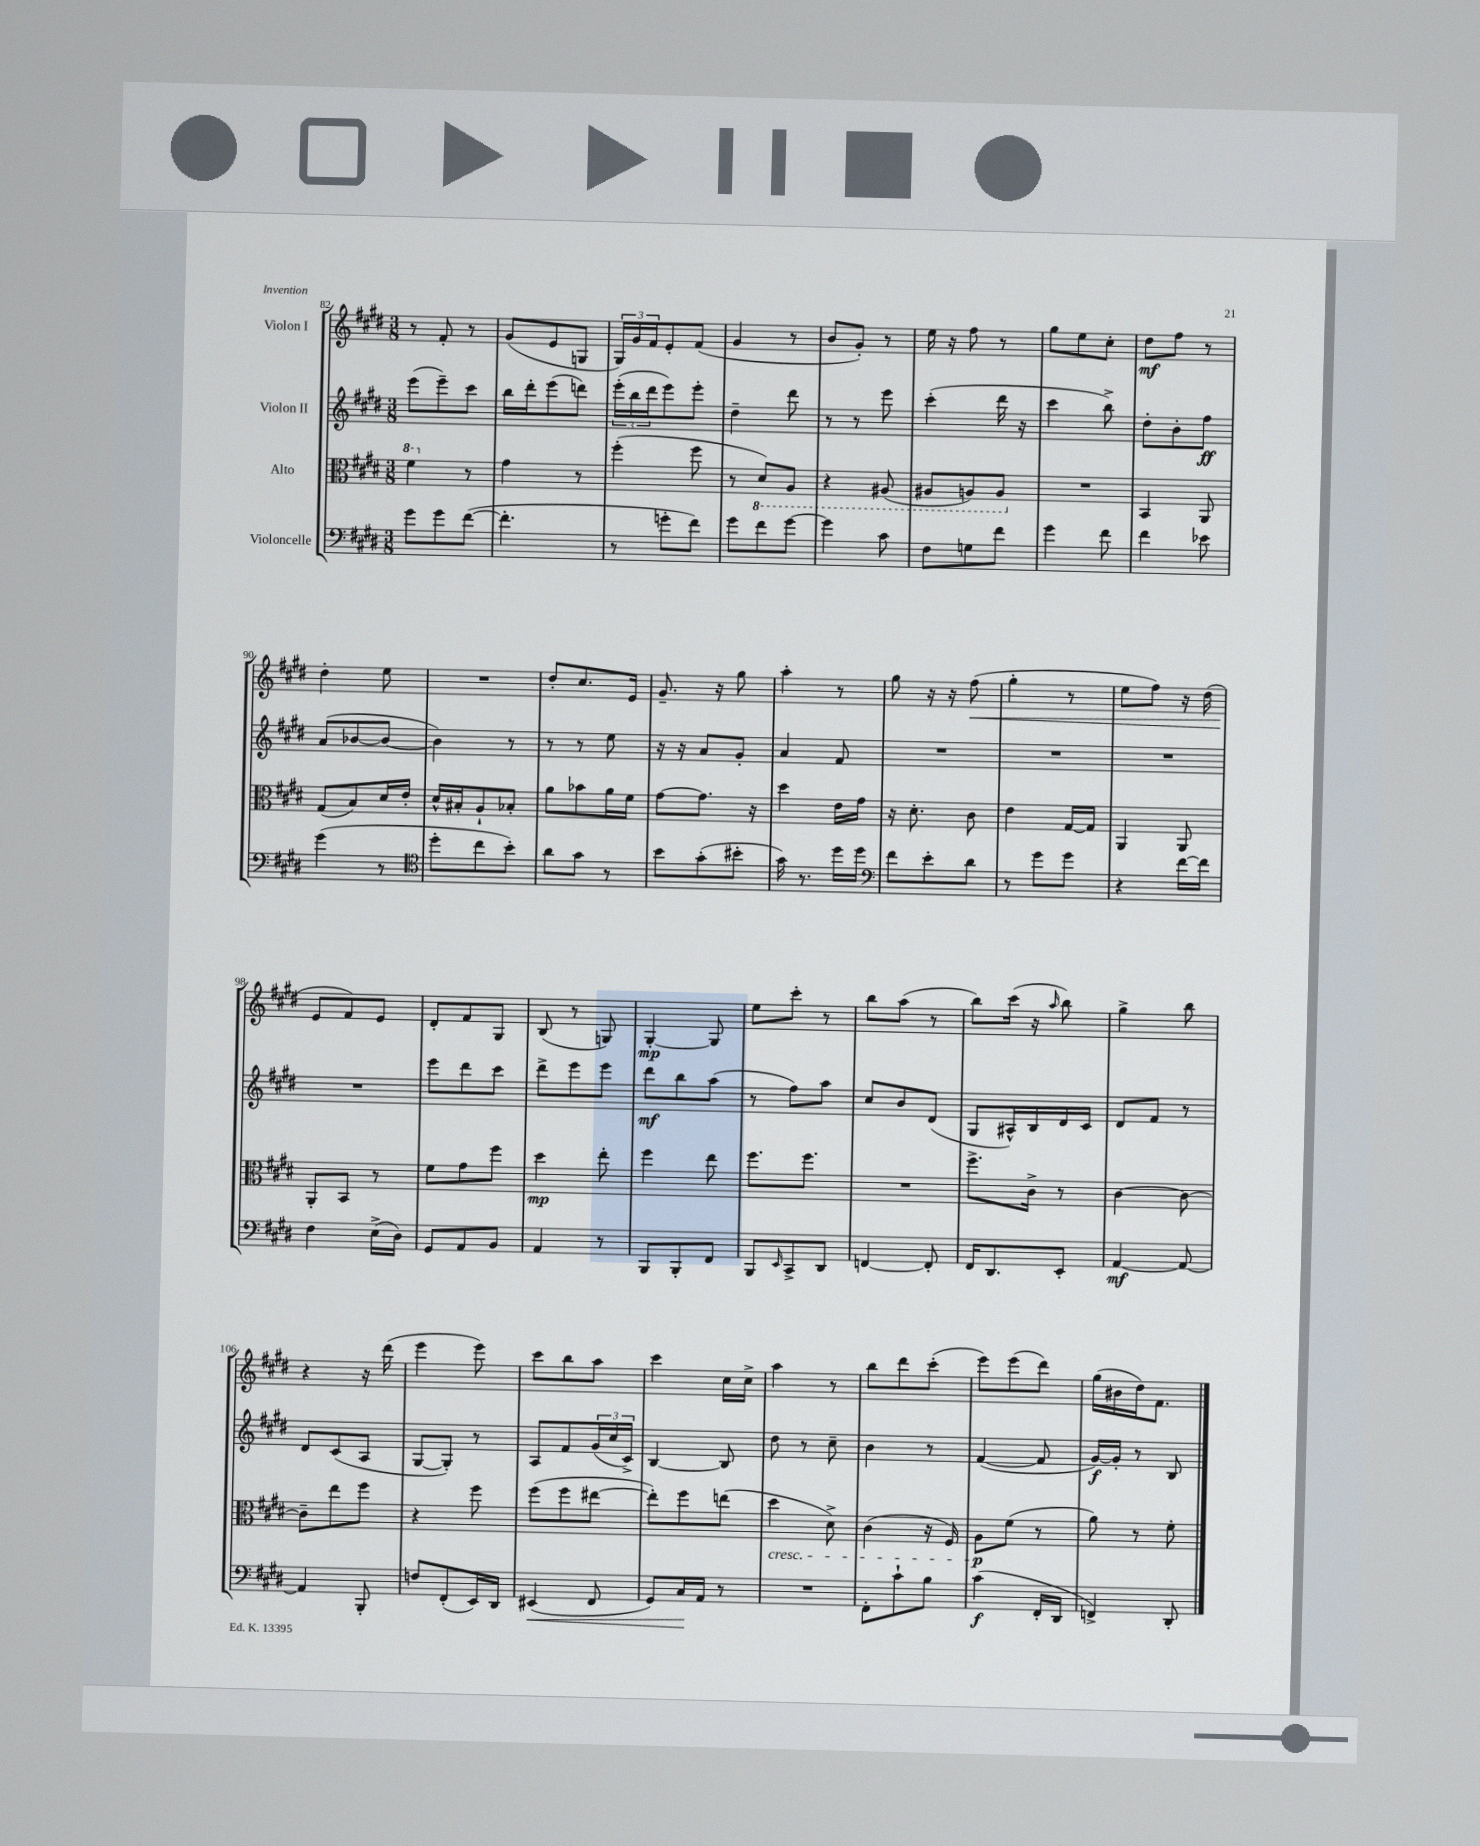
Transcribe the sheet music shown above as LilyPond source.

<<
\new StaffGroup <<
\new Staff = "s0" \with { instrumentName = "Violon I" } {
    \clef treble \key e \major \numericTimeSignature \time 3/8
    r8 fis'8-. r8 |
    gis'8( e'8 g8 |
    \tuplet 3/2 { gis16) gis'16 fis'16 } e'8-. fis'8( |
    gis'4 r8 |
    b'8 gis'8-.) r8 |
    e''16 r16 fis''8 r8 |
    gis''8 e''8 cis''8-. |
    dis''8\mf fis''8 r8 |
    dis''4-. e''8 |
    R4. |
    dis''8-. cis''8. e'16 |
    gis'8.-- r16 gis''8 |
    a''4-. r8 |
    gis''8 r16 r16 fis''8\<( |
    gis''4-. r8 |
    e''8 fis''8) r16 dis''16( |
    e'8\! fis'8) e'8 |
    dis'8-. fis'8 gis8 |
    b8( r8 g8) |
    gis4~-.\mp gis8 |
    e''8 cis'''8-. r8 |
    b''8 a''8( r8 |
    b''8) cis'''16( r16 \grace { a''16 } b''8) |
    gis''4-> b''8 |
    r4 r16 dis'''16( |
    e'''4 e'''8) |
    cis'''8 b''8 a''8 |
    cis'''4 cis''16 cis''16-> |
    a''4 r8 |
    b''8 dis'''8 cis'''8-.( |
    e'''8) e'''8( dis'''8) |
    gis''16( bis'16 dis''16) fis'8. \bar "|." |
}
\new Staff = "s1" \with { instrumentName = "Violon II" } {
    \clef treble \key e \major \numericTimeSignature \time 3/8
    e'''8( e'''8--) cis'''8 |
    b''16 dis'''16-. e'''8( d'''8) |
    \tuplet 3/2 { e'''16-.( b''16 dis'''16 } e'''8) e'''8-. |
    dis''4-- dis'''8 |
    r8 r8 e'''8 |
    cis'''4-.( dis'''16 r16 |
    cis'''4 b''8->) |
    dis''8-. b'8-. fis''8\ff |
    a'8( bes'8~ bes'8~ |
    bes'4) r8 |
    r8 r8 e''8 |
    r16 r16 a'8 gis'8-. |
    a'4 fis'8 |
    R4. |
    R4. |
    R4. |
    R4. |
    e'''8 dis'''8 cis'''8 |
    dis'''8-> e'''8 e'''8 |
    dis'''8\mf b''8 a''8( |
    r8 fis''8) a''8 |
    cis''8 b'8 dis'8( |
    gis8 ais16-^) b16 dis'16 cis'16 |
    dis'8 fis'8 r8 |
    dis'8 cis'8( a8 |
    gis8~ gis8-.) r8 |
    a8 fis'8 \tuplet 3/2 { gis'16( cis''16 cis'16->) } |
    b4~ b8 |
    dis''8 r8 cis''8-- |
    b'4 r8 |
    fis'4~( fis'8 |
    gis'16~\f) gis'16-. r8 b8 \bar "|." |
}
\new Staff = "s2" \with { instrumentName = "Alto" } {
    \clef alto \key e \major \numericTimeSignature \time 3/8
    \ottava #1 fis''4 \ottava #0 r8 |
    gis'4 r8 |
    fis''4-.( fis''8 |
    r8 \ottava #-1 dis8) a,8 |
    r4 ais,8( |
    ais,8 a,8) a,8 \ottava #0 |
    R4. |
    b,4 a,8 |
    gis8( b8) dis'16 e'16-. |
    dis'16-^ bis16-. a8-! bes8-. |
    a'8 bes'8 a'16 fis'16 |
    gis'8~ gis'8. r16 |
    dis''4 e'16 gis'16 |
    r16 dis'8.-. cis'8 |
    e'4 gis16~ gis16 |
    a,4 a,8 |
    a,8-. b,8 r8 |
    fis'8 gis'8 fis''8 |
    dis''4\mp e''8-. |
    fis''4 e''8 |
    fis''8. fis''8. |
    R4. |
    fis''8.-> cis'16-> r8 |
    cis'4~ cis'8~ |
    cis'8-- e''8 fis''8 |
    r4 fis''8 |
    fis''8( fis''8 eis''8~ |
    eis''8-.) fis''8 e''8( |
    dis''4\cresc dis'8->) |
    cis'4( r16 fis16) |
    a8\p\! fis'8( r8 |
    a'8) r8 fis'8-. \bar "|." |
}
\new Staff = "s3" \with { instrumentName = "Violoncelle" } {
    \clef bass \key e \major \numericTimeSignature \time 3/8
    gis'8 gis'8 fis'8~( |
    fis'4.-. |
    r8 g'8-. fis'8) |
    gis'8 fis'8 gis'8~ |
    gis'4 cis'8 |
    fis8 g8 fis'8 |
    gis'4 fis'8 |
    fis'4 ees'8 |
    gis'4( r8 |
    \clef tenor dis''8-. cis''8 b'8-.) |
    a'8 gis'8 r8 |
    b'8 gis'8-.( bis'8-. |
    gis'16) r8. dis''16 dis''16 |
    \clef bass fis'8 e'8-. dis'8 |
    r8 gis'8 gis'8 |
    r4 fis'16~ fis'16 |
    fis4 e16->( dis16) |
    gis,8 a,8 b,8 |
    a,4 r8 |
    b,,8 b,,8-. fis,8 |
    b,,8 \grace { e,16 } cis,8-> dis,8 |
    f,4~ f,8-. |
    fis,16 dis,8. e,8-. |
    a,4~\mf a,8~ |
    a,4 b,,8-. |
    f8 fis,8-.( e,16) dis,16 |
    eis,4\<( fis,8 |
    gis,8) cis16\! a,16 r8 |
    R4. |
    fis,8-. cis'8-! b8 |
    cis'4\f( fis,16-. dis,16 |
    f,4->) dis,8-. \bar "|." |
}
>>
>>
\layout { \context { \Score currentBarNumber = #82 } }
